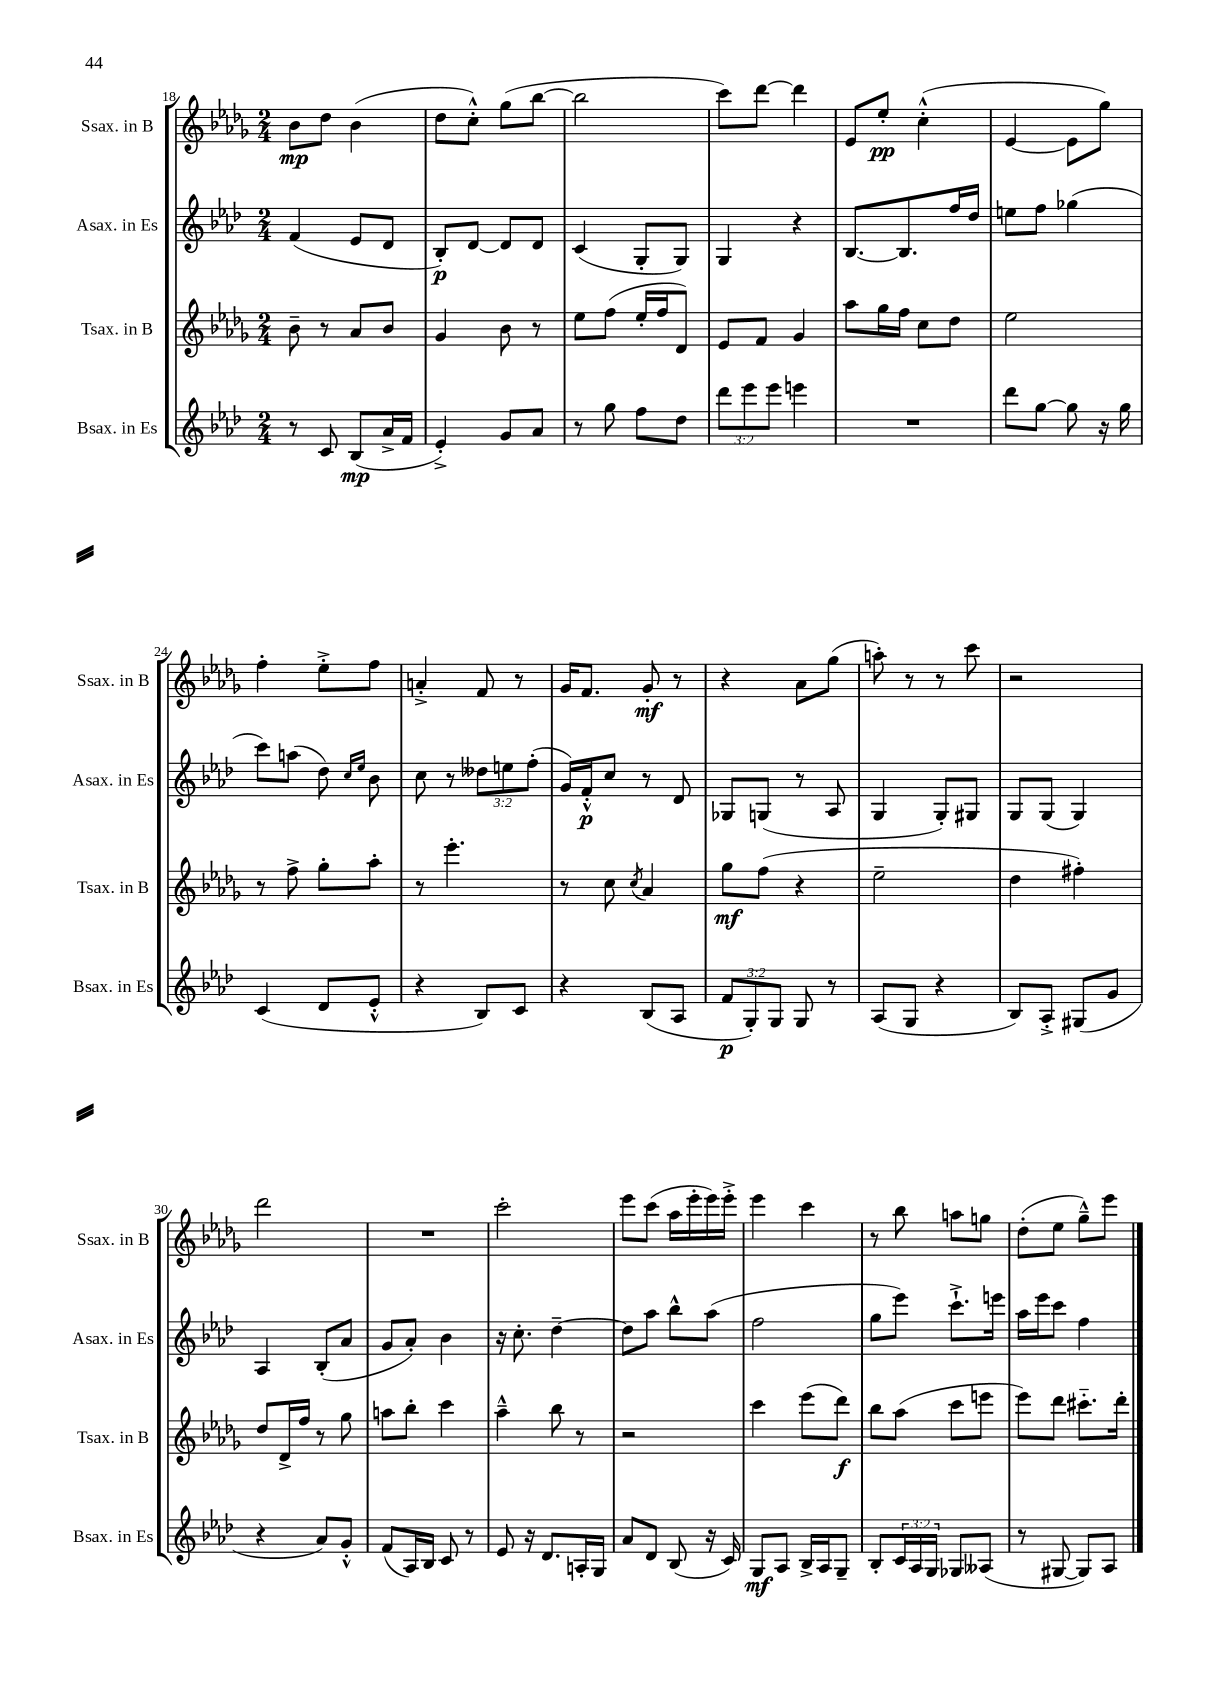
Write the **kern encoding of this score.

**kern	**dynam	**kern	**dynam	**kern	**dynam	**kern	**dynam
*part4	*part4	*part3	*part3	*part2	*part2	*part1	*part1
*staff4	*staff4	*staff3	*staff3	*staff2	*staff2	*staff1	*staff1
*I"Bsax. in Es	*	*I"Tsax. in B	*	*I"Asax. in Es	*	*I"Ssax. in B	*
*I'Bsax. in Es	*	*I'Tsax. in B	*	*I'Asax. in Es	*	*I'Ssax. in B	*
*clefG2	*	*clefG2	*	*clefG2	*	*clefG2	*
*k[b-e-a-d-]	*	*k[b-e-a-d-g-]	*	*k[b-e-a-d-]	*	*k[b-e-a-d-g-]	*
*M2/4	*	*M2/4	*	*M2/4	*	*M2/4	*
=18	=18	=18	=18	=18	=18	=18	=18
8r	.	8b-~\	.	(4f/	.	8b-\L	mp
8c/	.	8r	.	.	.	8dd-\J	.
(8B-/L	mp	8a-/L	.	8e-/L	.	(4b-\	.
16a-^/L	.	8b-/J	.	8d-/J	.	.	.
16f/JJ	.	.	.	.	.	.	.
=19	=19	=19	=19	=19	=19	=19	=19
4e-'^/)	.	4g-/	.	8B-'/L)	p	8dd-\L	.
.	.	.	.	[8d-/J	.	8cc'^^\J)	.
8g/L	.	8b-\	.	8d-/L]	.	(8gg-\L	.
8a-/J	.	8r	.	8d-/J	.	[8bb-\J	.
=20	=20	=20	=20	=20	=20	=20	=20
8r	.	8ee-\L	.	(4c/	.	2bb-\]	.
8gg\	.	(8ff\J	.	.	.	.	.
8ff\L	.	16ee-'/LL	.	8G'/L	.	.	.
.	.	16ff/J	.	.	.	.	.
8dd-\J	.	8d-/J)	.	8G/J)	.	.	.
=21	=21	=21	=21	=21	=21	=21	=21
12ddd-\L	.	8e-/L	.	4G/	.	8ccc\L)	.
12eee-\	.	.	.	.	.	.	.
.	.	8f/J	.	.	.	[8ddd-\J	.
12eee-\J	.	.	.	.	.	.	.
4eeen\	.	4g-/	.	4r	.	4ddd-\]	.
=22	=22	=22	=22	=22	=22	=22	=22
2r	.	8aa-\L	.	[8.B-/L	.	8e-/L	.
.	.	16gg-\L	.	.	.	8ee-'/J	pp
.	.	16ff\JJ	.	8.B-/]	.	.	.
.	.	8cc\L	.	.	.	(4cc'^^\	.
.	.	8dd-\J	.	16ff/L	.	.	.
.	.	.	.	16dd-/JJ	.	.	.
=23	=23	=23	=23	=23	=23	=23	=23
8ddd-\L	.	2ee-\	.	8een\L	.	[4e-/	.
[8gg\J	.	.	.	8ff\J	.	.	.
8gg\]	.	.	.	(4gg-X\	.	8e-\L]	.
16r	.	.	.	.	.	8gg-\J)	.
16gg\	.	.	.	.	.	.	.
!!LO:LB:g=z
=24	=24	=24	=24	=24	=24	=24	=24
(4c/	.	8r	.	8ccc\L)	.	4ff'\	.
.	.	8ff^\	.	(8aan\J	.	.	.
8d-/L	.	8gg-'\L	.	8dd-\)	.	8ee-'^\L	.
.	.	.	.	16qqcc/LL	.	.	.
.	.	.	.	16qqee-/JJ	.	.	.
8e-'^^/J	.	8aa-'\J	.	8b-\	.	8ff\J	.
=25	=25	=25	=25	=25	=25	=25	=25
4r	.	8r	.	8cc\	.	4an'^/	.
.	.	4.eee-'\	.	8r	.	.	.
8B-/L)	.	.	.	12dd--X\L	.	8f/	.
.	.	.	.	12een\	.	.	.
8c/J	.	.	.	.	.	8r	.
.	.	.	.	(12ff'\J	.	.	.
=26	=26	=26	=26	=26	=26	=26	=26
4r	.	8r	.	16g/LL)	.	16g-/KL	.
.	.	.	.	16f'^^/J	p	8.f/J	.
.	.	8cc\	.	8cc/J	.	.	.
.	.	8qcc/	.	.	.	.	.
(8B-/L	.	4a-/	.	8r	.	8g-'/	mf
8A-/J	.	.	.	8d-/	.	8r	.
=27	=27	=27	=27	=27	=27	=27	=27
12f/L	p	8gg-\L	mf	8G-X/L	.	4r	.
12G'/)	.	.	.	.	.	.	.
.	.	(8ff\J	.	(8Gn/J	.	.	.
12G/J	.	.	.	.	.	.	.
8G/	.	4r	.	8r	.	8a-\L	.
8r	.	.	.	8A-/	.	(8gg-\J	.
=28	=28	=28	=28	=28	=28	=28	=28
(8A-/L	.	2ee-~\	.	4G/	.	8aan'\)	.
8G/J	.	.	.	.	.	8r	.
4r	.	.	.	8G'/L)	.	8r	.
.	.	.	.	8G#X/J	.	8ccc\	.
=29	=29	=29	=29	=29	=29	=29	=29
8B-/L)	.	4dd-\	.	8G/L	.	2r	.
8A-'^/J	.	.	.	(8G/J	.	.	.
(8G#X/L	.	4ff#X'\)	.	4G/)	.	.	.
8g/J	.	.	.	.	.	.	.
!!LO:LB:g=z
=30	=30	=30	=30	=30	=30	=30	=30
4r	.	8dd-/L	.	4A-/	.	2ddd-\	.
.	.	16d-^/L	.	.	.	.	.
.	.	16ff/JJ	.	.	.	.	.
8a-/L)	.	8r	.	(8B-'/L	.	.	.
8g'^^/J	.	8gg-\	.	8a-/J	.	.	.
=31	=31	=31	=31	=31	=31	=31	=31
(8f/L	.	8aan\L	.	8g/L	.	2r	.
16A-/L)	.	8bb-'\J	.	8a-'/J)	.	.	.
16B-/JJ	.	.	.	.	.	.	.
8c/	.	4ccc\	.	4b-\	.	.	.
8r	.	.	.	.	.	.	.
=32	=32	=32	=32	=32	=32	=32	=32
8e-/	.	4aa-~^^\	.	16r	.	2ccc'\	.
.	.	.	.	8.cc'\	.	.	.
16r	.	.	.	.	.	.	.
8.d-/L	.	.	.	.	.	.	.
.	.	8bb-\	.	[4dd-~\	.	.	.
16An'/L	.	8r	.	.	.	.	.
16G/JJ	.	.	.	.	.	.	.
=33	=33	=33	=33	=33	=33	=33	=33
8a-/L	.	2r	.	8dd-\L]	.	8eee-\L	.
8d-/J	.	.	.	8aa-\J	.	(8ccc\J	.
(8B-/	.	.	.	8bb-^^\L	.	16aa-\LL	.
.	.	.	.	.	.	16eee-'\	.
16r	.	.	.	(8aa-\J	.	16eee-\)	.
16c/)	.	.	.	.	.	16eee-'^\JJ	.
=34	=34	=34	=34	=34	=34	=34	=34
8G/L	mf	4ccc\	.	2ff\	.	4eee-\	.
8A-/J	.	.	.	.	.	.	.
16B-^/LL	.	(8eee-\L	.	.	.	4ccc\	.
16A-/J	.	.	.	.	.	.	.
8G~/J	.	8ddd-\J)	f	.	.	.	.
=35	=35	=35	=35	=35	=35	=35	=35
8B-'/L	.	8bb-\L	.	8gg\L	.	8r	.
24c/L	.	(8aa-\J	.	8eee-\J)	.	8bb-\	.
24A-/	.	.	.	.	.	.	.
24G/JJ	.	.	.	.	.	.	.
8G-X/L	.	8ccc\L	.	8.ccc`^\L	.	8aan\L	.
(8A--X/J	.	8eeen\J	.	.	.	8ggn\J	.
.	.	.	.	16eeen\Jk	.	.	.
=36	=36	=36	=36	=36	=36	=36	=36
8r	.	8eee-\L)	.	16aa-\LL	.	(8dd-'\L	.
.	.	.	.	16eee-\J	.	.	.
[8G#X/	.	8ddd-\J	.	8ccc\J	.	8ee-\J	.
8G#/L])	.	8.ccc#X\L	.	4ff\	.	8gg-~^^\L)	.
8A-/J	.	.	.	.	.	8eee-\J	.
.	.	16ddd-'\Jk	.	.	.	.	.
==	==	==	==	==	==	==	==
*-	*-	*-	*-	*-	*-	*-	*-
